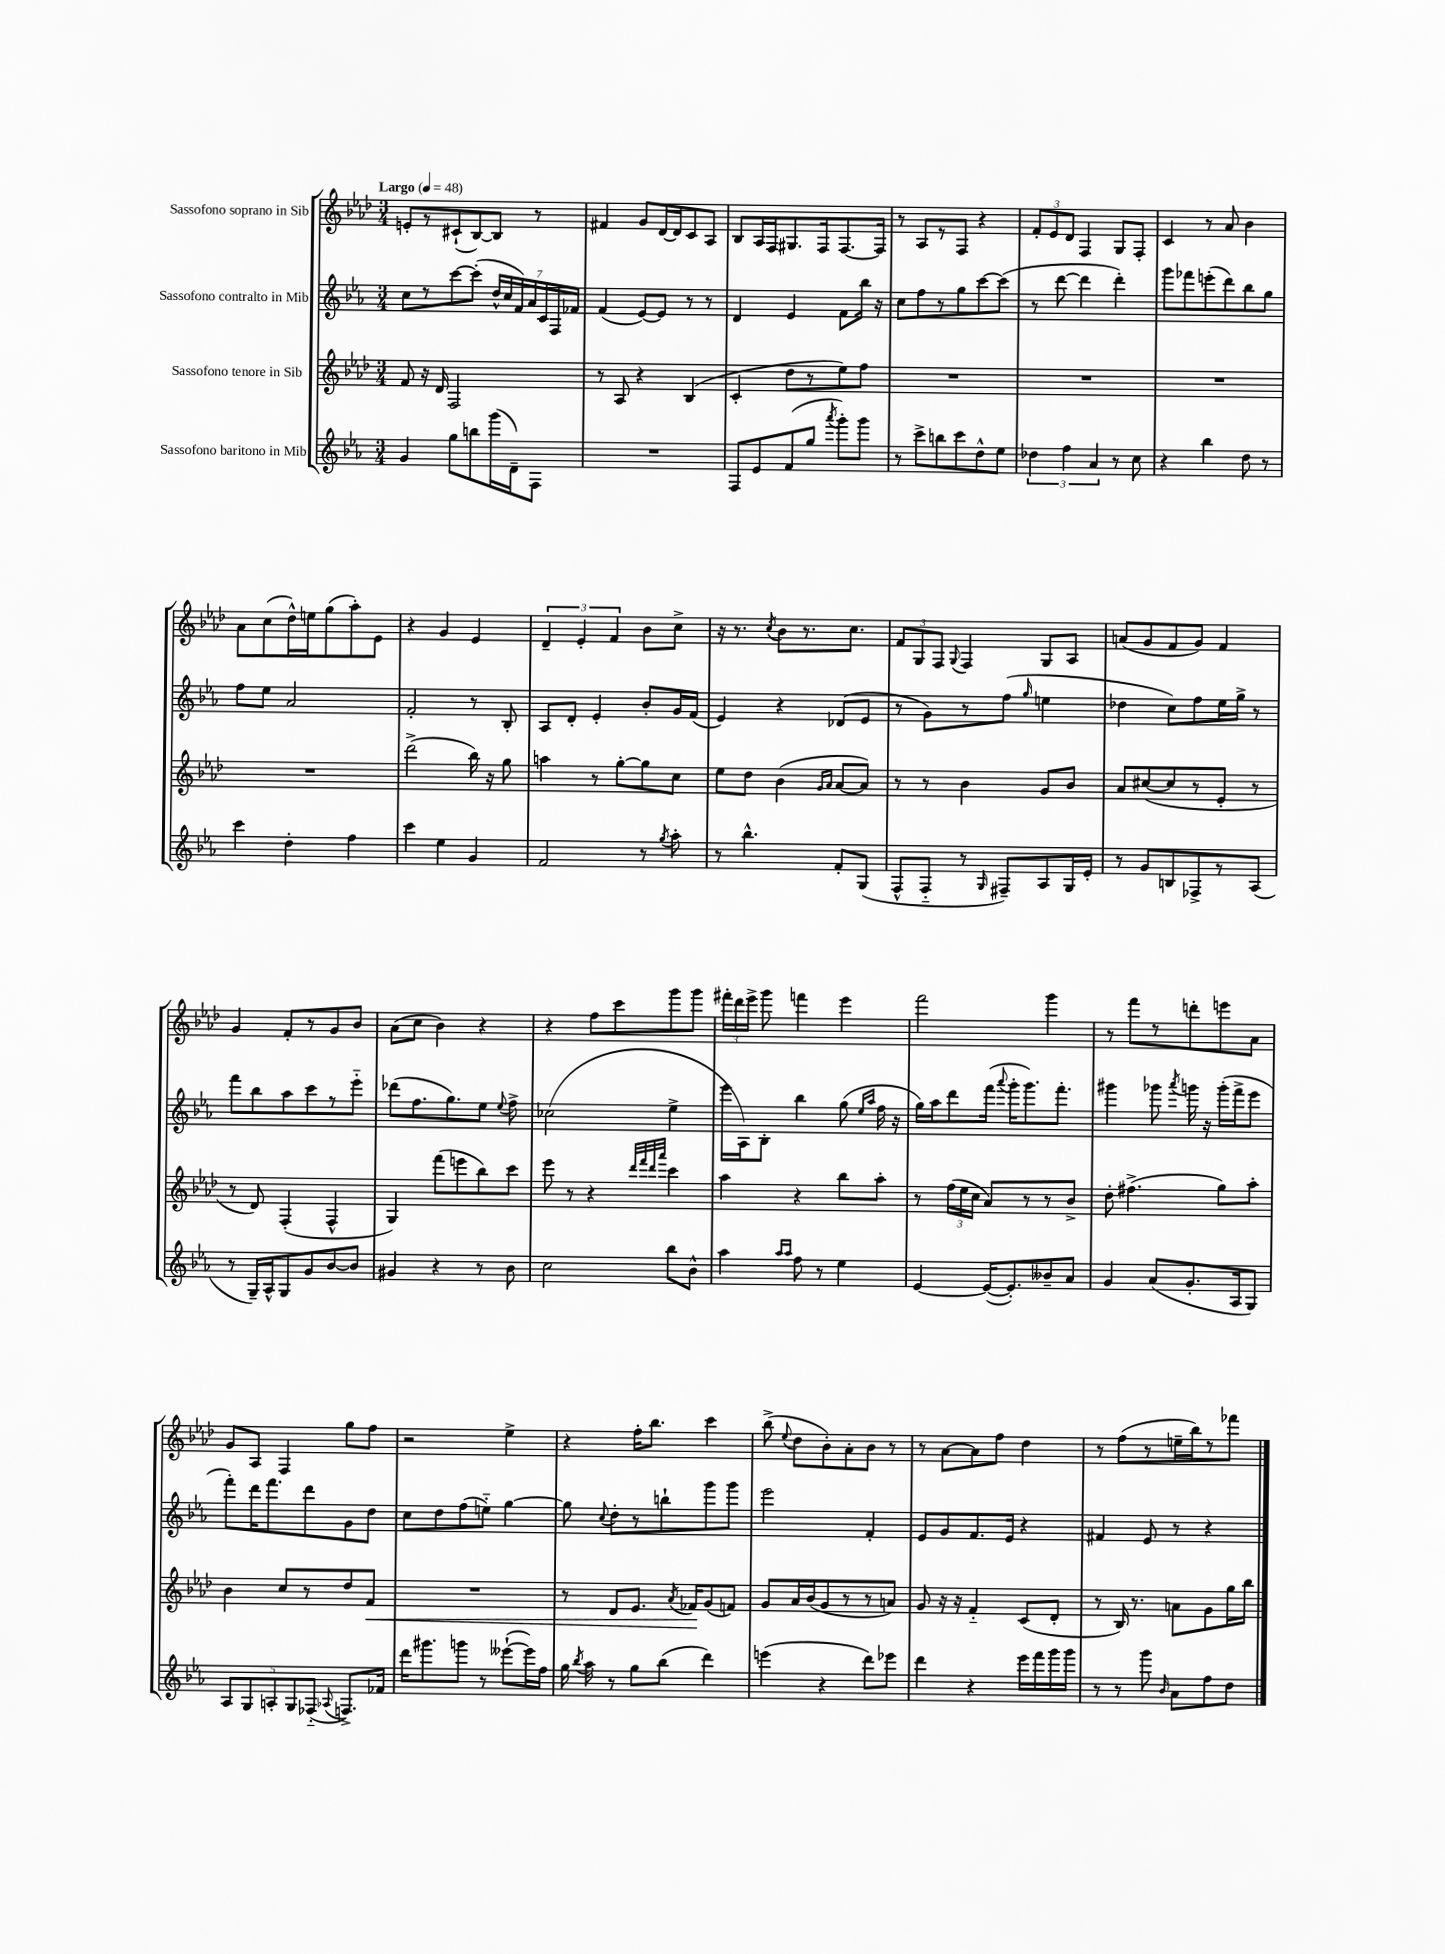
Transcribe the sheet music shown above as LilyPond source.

<<
\new StaffGroup <<
\new Staff = "s0" \with { instrumentName = "Sassofono soprano in Sib" } {
    \clef treble \key aes \major \numericTimeSignature \time 3/4 \tempo "Largo" 4 = 48
    \autoBeamOff e'8[-. r8 cis'8-!( bes8~) bes8] r8 |
    fis'4 g'8[ des'16~ des'16 c'8 aes8] |
    bes8[ aes16 f16 gis8. f16 f8.~ f16] |
    r8 aes8[ r8 f8] r4 |
    \tuplet 3/2 { f'8[-. ees'8 des'8] } f4 g8[ f8]-. |
    c'4 r8 aes'8 bes'4 |
    aes'8[ c''8( des''16-^) e''16 g''8( aes''8-.) ees'8] |
    r4 g'4 ees'4 |
    \tuplet 3/2 { des'4-- ees'4-. f'4 } bes'8[ c''8]-> |
    r16 r8. \acciaccatura { c''8 } bes'8[ r8. c''8.] |
    \tuplet 3/2 { f'8[ g8 f8] } \appoggiatura { g8 } f4 g8[ aes8] |
    a'8[( g'8 f'8 g'8]) f'4 |
    g'4 f'8[-. r8 g'8 bes'8] |
    aes'8[( c''8] bes'4) r4 |
    r4 f''8[ c'''8 g'''8 g'''8] |
    \tuplet 3/2 { fis'''16[-. des'''16 ees'''16]-> } g'''8 f'''4 ees'''4 |
    f'''2 g'''4 |
    r8 f'''8[ r8 d'''8-. e'''8 aes'8] |
    g'8[ aes8] f4 g''8[ f''8] |
    r2 ees''4-> |
    r4 f''16[-. bes''8.] c'''4 |
    bes''8->( \appoggiatura { ees''8 } des''8[ bes'8-.) aes'8-. bes'8] r8 |
    r8 aes'8[~ aes'8 f''8] des''4 |
    r8 f''8[( r8 e''16-- bes''16) r8 fes'''8] \bar "|." |
}
\new Staff = "s1" \with { instrumentName = "Sassofono contralto in Mib" } {
    \clef treble \key ees \major \numericTimeSignature \time 3/4
    \autoBeamOff c''8[ r8 c'''8~ c'''8]-.( \tuplet 7/4 { d''16[-^ c''16 f'16) aes'16 c'16 f16 fes'16] } |
    f'4( ees'8[~) ees'8] r8 r8 |
    d'4 ees'4 f'8[ bes''16] r16 |
    c''8[ f''8 r8 g''8 c'''8~ c'''8]( |
    r8 d'''8~ d'''4 d'''4-.) |
    g'''8[ fes'''8 e'''8-.( d'''8) bes''8 g''8] |
    f''8[ ees''8] aes'2 |
    f'2-. r8 bes8-. |
    aes8[ d'8]-. ees'4-. bes'8[-. g'16 f'16]( |
    ees'4) r4 des'8[( ees'8] |
    r8 g'8[) r8 f''8]( \grace { g''16 } e''4 |
    des''4 c''8[) f''8 ees''16 g''16]-> r8 |
    f'''8[ bes''8 aes''8 c'''8 r8 ees'''8]-_ |
    des'''8[( f''8. g''8.) ees''8] \appoggiatura { ees''8 } f''8-> |
    ces''2( ees''4-> |
    ees'''16[ aes16) bes8]-. bes''4 g''8( \grace { ees''16[ aes''16] } f''16 r16 |
    g''16[) aes''16 d'''8 f'''16]( \appoggiatura { aes'''8 } g'''16[-. g'''8.) f'''8.]-. |
    gis'''4 ges'''8 \acciaccatura { aes'''8 } g'''16 r16 g'''16[-.( f'''16-> ees'''8] |
    f'''8[-.) d'''16 f'''8. d'''8 g'8 d''8] |
    c''8[ d''8 f''8( e''8]-_) g''4~ |
    g''8 \appoggiatura { c''8 } d''8[-. r8 b''8-! g'''8 g'''8] |
    ees'''2 f'4-. |
    ees'8[ g'8 f'8. ees'16] r4 |
    fis'4 ees'8 r8 r4 \bar "|." |
}
\new Staff = "s2" \with { instrumentName = "Sassofono tenore in Sib" } {
    \clef treble \key aes \major \numericTimeSignature \time 3/4
    \autoBeamOff f'8 r16 des'16 f2 |
    r8 aes8 r4 bes4( |
    c'4-. des''8[ r8 ees''8) f''8] |
    R2. |
    R2. |
    R2. |
    R2. |
    des'''2->( bes''16) r16 g''8 |
    a''4 r8 g''8[~-. g''8 c''8] |
    ees''8[ des''8] bes'4( \grace { g'16[ aes'16] } aes'8[~ aes'8]) |
    r8 r8 bes'4 g'8[ bes'8] |
    aes'8[ cis''8~( cis''8 r8 ees'8]-. r8 |
    r8 des'8) f4-.( f4-^ |
    g4) f'''8[( e'''8 bes''8) c'''8] |
    ees'''8 r8 r4 \grace { des'''32[ f'''32 des'''32 aes'''32] } c'''4 |
    aes''4 r4 bes''8[ aes''8]-. |
    r8 \tuplet 3/2 { f''16[( ees''16 c''16] } aes'8[) r8 r8 bes'8]-> |
    des''8-. fis''4.->( g''8[) aes''8]-. |
    bes'4 c''8[ r8 des''8 f'8]\< |
    R2. |
    r8 des'8[ ees'8.] \acciaccatura { aes'8 } fes'16[\! g'8( f'8]) |
    g'8[ aes'16 bes'16( g'8 r8 r8 a'8]) |
    g'8 r16 r16 f'4-_ c'8[( des'8]-. |
    r8 bes16) r8. a'8[ g'8 g''16 bes''16] \bar "|." |
}
\new Staff = "s3" \with { instrumentName = "Sassofono baritono in Mib" } {
    \clef treble \key ees \major \numericTimeSignature \time 3/4
    \autoBeamOff g'4 g''8[ b''8 g'''16( d'16--) f8] |
    R2. |
    f8[ ees'8 f'8( g''8] \acciaccatura { aes'''8 } g'''8[-.) g'''8] |
    r8 c'''8[-> b''8 c'''8 d''8-^ ees''8] |
    \tuplet 3/2 { des''4 f''4 aes'4 } r8 c''8 |
    r4 bes''4 d''8 r8 |
    c'''4 d''4-. f''4 |
    c'''4 ees''4 g'4 |
    f'2 r8 \acciaccatura { g''8 } aes''8-. |
    r8 bes''4.-^ f'8[-. g8]( |
    f8[-^ f8]-_ r8 \grace { g16 } fis8[--) aes8 g16 ees'16]-. |
    r8 g'8[ b8 fes8-> r8 aes8]( |
    r8 g16[--) aes16-^ g8 g'8 bes'8~ bes'8] |
    gis'4 r4 r8 bes'8 |
    c''2 bes''8[ bes'8]-^ |
    aes''4 \grace { aes''16[ aes''16] } f''8 r8 ees''4 |
    ees'4~ ees'16[~( ees'8.-.) beses'8-- aes'8] |
    g'4 aes'8[( g'8.-. aes16 g8]) |
    \tuplet 5/4 { aes8[ g8 a8-. g8 fes8]-_( } \appoggiatura { aes8 } f8.[->) fes'16] |
    d'''16[ gis'''8. g'''8] r8 eeses'''8[~-!( eeses'''16) f''16] |
    g''16 \acciaccatura { bes''8 } aes''16 r8 g''8[ bes''8]( d'''4) |
    e'''4( r4 d'''8[) ees'''8] |
    d'''4 r4 ees'''16[ f'''16 g'''16 g'''16] |
    r8 r8 g'''8 \grace { bes'16 } aes'8[ f''8 d''8] \bar "|." |
}
>>
>>
\layout { \context { \Score \remove "Bar_number_engraver" } }
